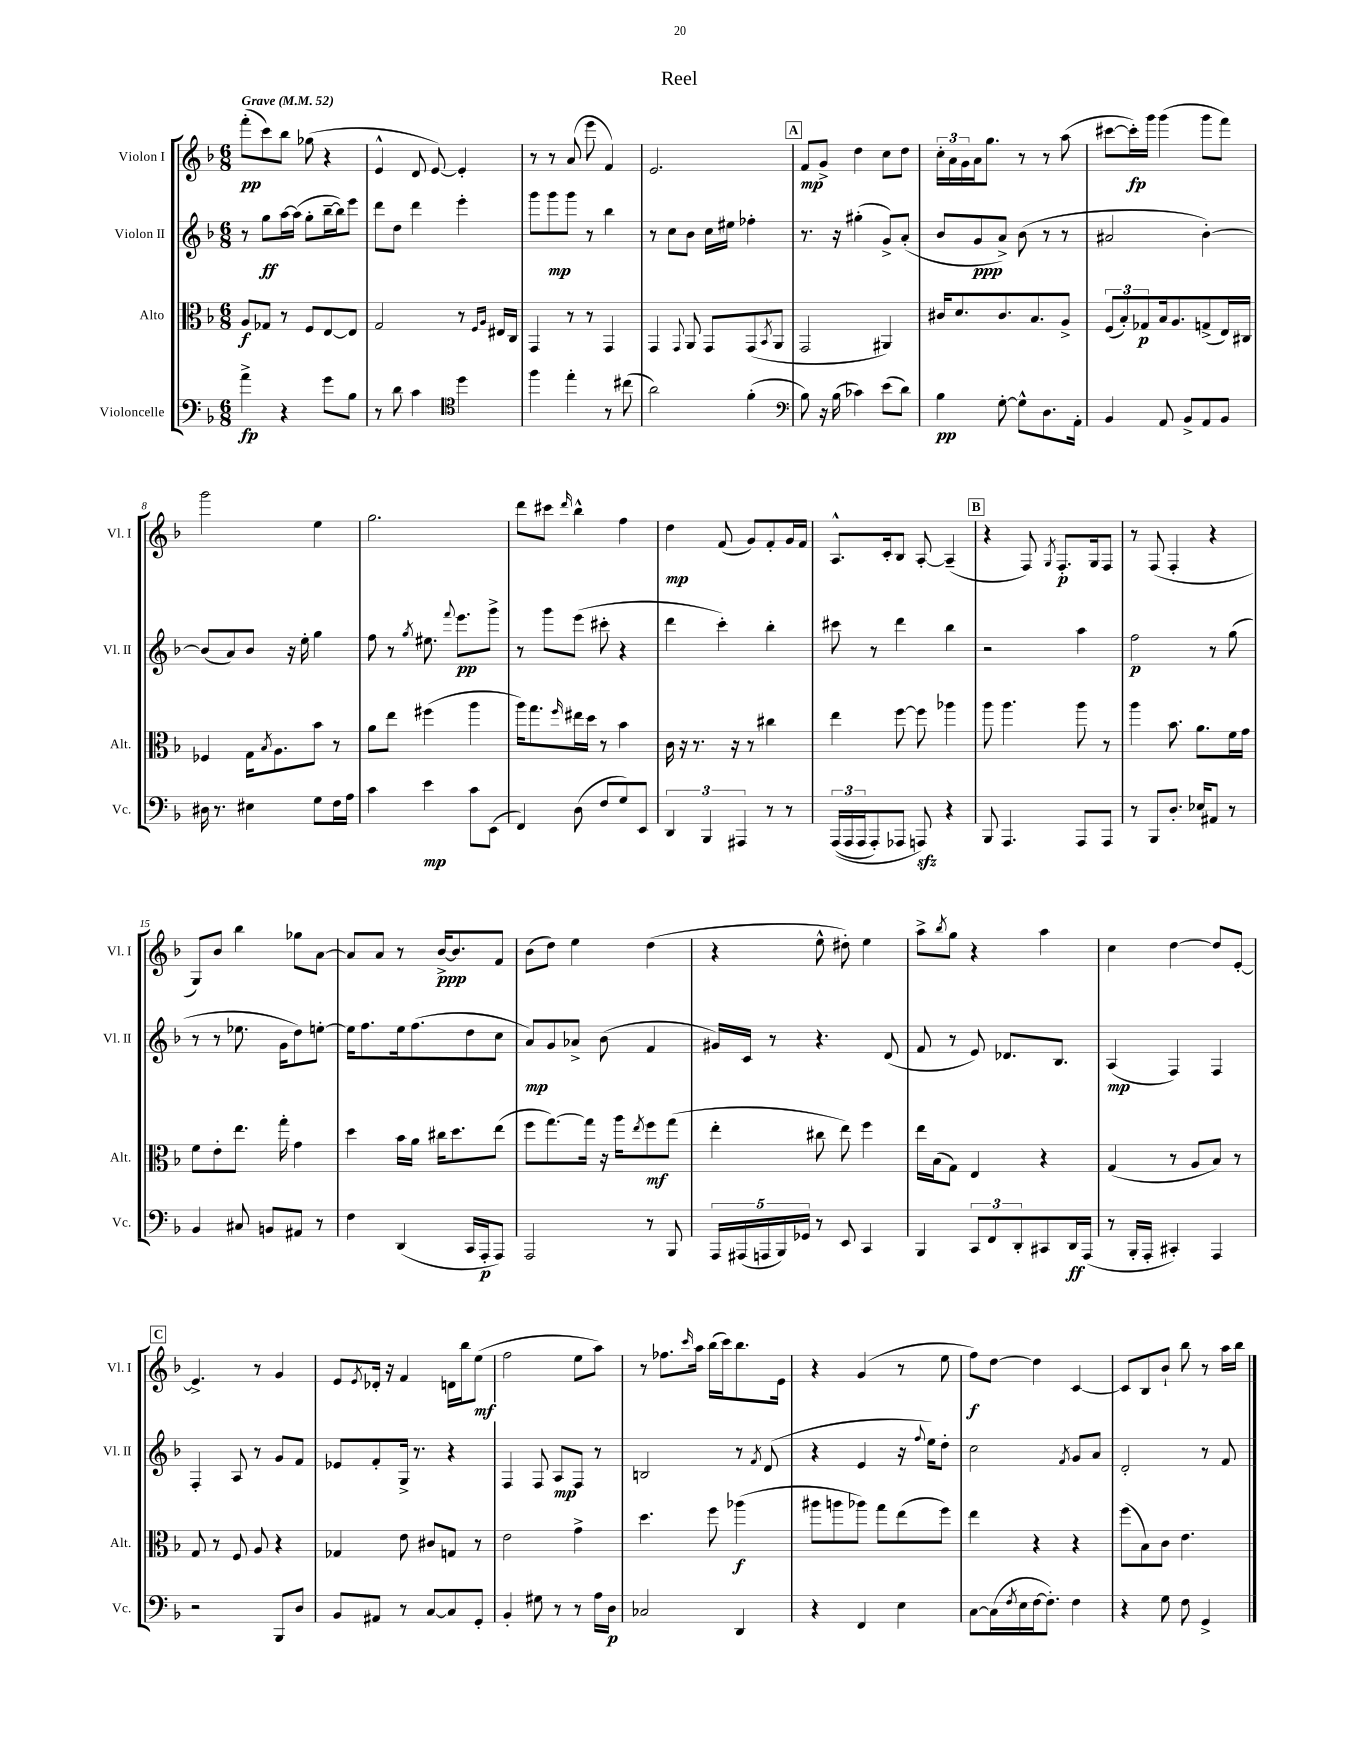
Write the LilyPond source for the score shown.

\header { title = "Reel" }
<<
\new StaffGroup <<
\new Staff = "s0" \with { instrumentName = "Violon I" shortInstrumentName = "Vl. I" } {
    \clef treble \key f \major \numericTimeSignature \time 6/8 \tempo "Grave" 4 = 52
    f'''8-.\pp( c'''8) bes''8 ges''8( r4 |
    e'4-^ d'8 e'8~) e'4-. |
    r8 r8 a'8( e'''8 f'4) |
    e'2. |
    \mark \markup { \box "A" } f'8\mp g'8-> d''4 c''8 d''8 |
    \tuplet 3/2 { c''16-. a'16 g'16 } a'16 g''8. r8 r8 a''8( |
    cis'''8~ cis'''16-.\fp) g'''16 g'''4( g'''8 f'''8) |
    g'''2 e''4 |
    g''2. |
    d'''8 cis'''8 \grace { d'''16 } bes''4-^ f''4 |
    d''4\mp f'8( g'8) f'8-. g'16 f'16 |
    a8.-^ c'16-. bes8 a8~-. a4--( |
    \mark \markup { \box "B" } r4 f8) \acciaccatura { g8 } f8.-.\p g16 f8 |
    r8 f8( f4-. r4 |
    g8) bes'8 bes''4 ges''8 a'8~ |
    a'8 a'8 r8 bes'16~->\ppp bes'8. f'8 |
    bes'8( d''8) e''4 d''4( |
    r4 e''8-^ dis''8-.) e''4 |
    a''8-> \acciaccatura { bes''8 } g''8 r4 a''4 |
    c''4 d''4~ d''8 e'8~-. |
    \mark \markup { \box "C" } e'4.-> r8 g'4 |
    e'8 \acciaccatura { e'8 } des'16-. r16 f'4 d'16 bes''16 e''8\mf( |
    f''2 e''8 a''8) |
    r8 fes''8. \grace { c'''16 } a''16 bes''16( c'''16) bes''8. e'16 |
    r4 g'4( r8 e''8 |
    f''8\f) d''8~ d''4 c'4~ |
    c'8 bes8 bes'8-! bes''8 r8 a''16 bes''16 \bar "|." |
}
\new Staff = "s1" \with { instrumentName = "Violon II" shortInstrumentName = "Vl. II" } {
    \clef treble \key f \major \numericTimeSignature \time 6/8
    r8 g''8\ff a''16~ a''16( g''8-. bes''16~-- bes''16) e'''8 |
    d'''8 d''8 d'''4 e'''4-. |
    g'''8 g'''8\mp g'''8 r8 bes''4 |
    r8 c''8 bes'8 c''16 eis''16 fes''4-. |
    \mark \markup { \box "A" } r8. r16 gis''4-.( g'8->) a'8-.( |
    bes'8 g'8\ppp a'8->) bes'8( r8 r8 |
    ais'2 bes'4~-.) |
    bes'8( a'8) bes'8 r16 e''16-. g''4 |
    f''8 r8 \acciaccatura { g''8 } eis''8. \appoggiatura { f'''8 } e'''8.\pp g'''8-> |
    r8 g'''8 e'''8( cis'''8-. r4 |
    d'''4 c'''4-.) bes''4-. |
    cis'''8 r8 d'''4 bes''4 |
    \mark \markup { \box "B" } r2 a''4 |
    f''2\p r8 g''8( |
    r8 r8 ees''8. g'16 d''8) e''8~-. |
    e''16 f''8. e''16 f''8.( d''8 c''8 |
    a'8\mp) g'8 aes'8-> bes'8( f'4 |
    gis'16) c'16 r8 r4. d'8( |
    f'8 r8 e'8) des'8. bes8. |
    a4\mp( f4) f4 |
    \mark \markup { \box "C" } f4-. a8 r8 g'8 f'8 |
    ees'8 f'8-. g16-> r8. r4 |
    f4 f8 a8\mp f8 r8 |
    b2 r8 \acciaccatura { f'8 } d'8( |
    r4 e'4 r16 \appoggiatura { f''8 } e''16) d''8-. |
    c''2 \acciaccatura { f'8 } g'8 a'8 |
    d'2-. r8 f'8 \bar "|." |
}
\new Staff = "s2" \with { instrumentName = "Alto" shortInstrumentName = "Alt." } {
    \clef alto \key f \major \numericTimeSignature \time 6/8
    a8\f ges8 r8 f8 e8~ e8 |
    g2 r8 \grace { f16 a16 } eis16 c16 |
    g,4 r8 r8 g,4 |
    g,4 \appoggiatura { g,8 } a,8 g,8 g,8( \acciaccatura { bes,8 } a,8 |
    \mark \markup { \box "A" } g,2 ais,4) |
    cis'16 d'8. cis'8. bes8. a8-> |
    \tuplet 3/2 { f8( bes8-.) ges8\p } bes16 a8. g8->( e16) cis16 |
    fes4 g16 \acciaccatura { bes8 } a8. bes'8 r8 |
    a'8 e''8 fis''4( a''4 |
    a''16) g''8. \grace { f''16 } eis''16 d''16 r8 bes'4 |
    c'16 r16 r8. r16 r8 cis''4 |
    e''4 f''8~ f''8 aes''4 |
    \mark \markup { \box "B" } a''8 a''4. a''8 r8 |
    a''4 bes'8. a'8. f'16 g'16 |
    f'8 e'8-. e''8. g''16-. g'4 |
    d''4 bes'16 a'16 cis''16 d''8. e''8( |
    f''8 g''8.~) g''16 r16 a''16 \acciaccatura { e''8 } f''8\mf g''8( |
    e''4-. cis''8 e''8) f''4 |
    e''16 bes16( g8) e4 r4 |
    g4( r8 a8 bes8) r8 |
    \mark \markup { \box "C" } g8 r8 f8 a8 r4 |
    ges4 e'8 cis'8 g8 r8 |
    e'2 g'4-> |
    d''4. f''8 aes''4\f( |
    ais''8 a''8 aes''8) g''8 e''8( f''8) |
    e''4 r4 r4 |
    f''8( bes8) c'8 e'4. \bar "|." |
}
\new Staff = "s3" \with { instrumentName = "Violoncelle" shortInstrumentName = "Vc." } {
    \clef bass \key f \major \numericTimeSignature \time 6/8
    a'4->\fp r4 g'8 bes8 |
    r8 d'8 c'4 \clef tenor d''4 |
    f''4 e''4-. r8 cis''8( |
    a'2) f'4-.( |
    \mark \markup { \box "A" } \clef bass bes8) r16 bes16( ces'4) e'8( d'8) |
    bes4\pp g8~-. g8-^ d8. a,16-. |
    bes,4 a,8 bes,8-> a,8 bes,8 |
    dis16 r8. eis4 g8 f16 a16 |
    c'4 e'4\mp c'8 e,8( |
    f,4) d8( f8 g8) e,8 |
    \tuplet 3/2 { d,4 bes,,4 ais,,4 } r8 r8 |
    \tuplet 3/2 { a,,16(\( a,,16 a,,16 } a,,8-.) aes,,8 a,,8\sfz\) r4 |
    \mark \markup { \box "B" } bes,,8 a,,4. a,,8 a,,8 |
    r8 bes,,8 d8.-. ees16 ais,8 r8 |
    bes,4 cis8 b,8 ais,8 r8 |
    f4 d,4( c,16 a,,16-.\p a,,8) |
    a,,2 r8 bes,,8 |
    \tuplet 5/4 { a,,16 ais,,16( a,,16 bes,,16) ges,16 } r8 e,8 c,4 |
    bes,,4 \tuplet 3/2 { c,8 f,8 d,8-. } cis,8 d,16\ff a,,16( |
    r8 bes,,16-. a,,16-. cis,4-.) a,,4 |
    \mark \markup { \box "C" } r2 bes,,8 d8 |
    bes,8 ais,8 r8 c8~ c8 g,8-. |
    bes,4-. gis8 r8 r8 a16 d16\p |
    ces2 d,4 |
    r4 f,4 e4 |
    c8~ c16( \acciaccatura { f8 } e16 f16~ f8.-.) f4 |
    r4 g8 f8 g,4-> \bar "|." |
}
>>
>>
